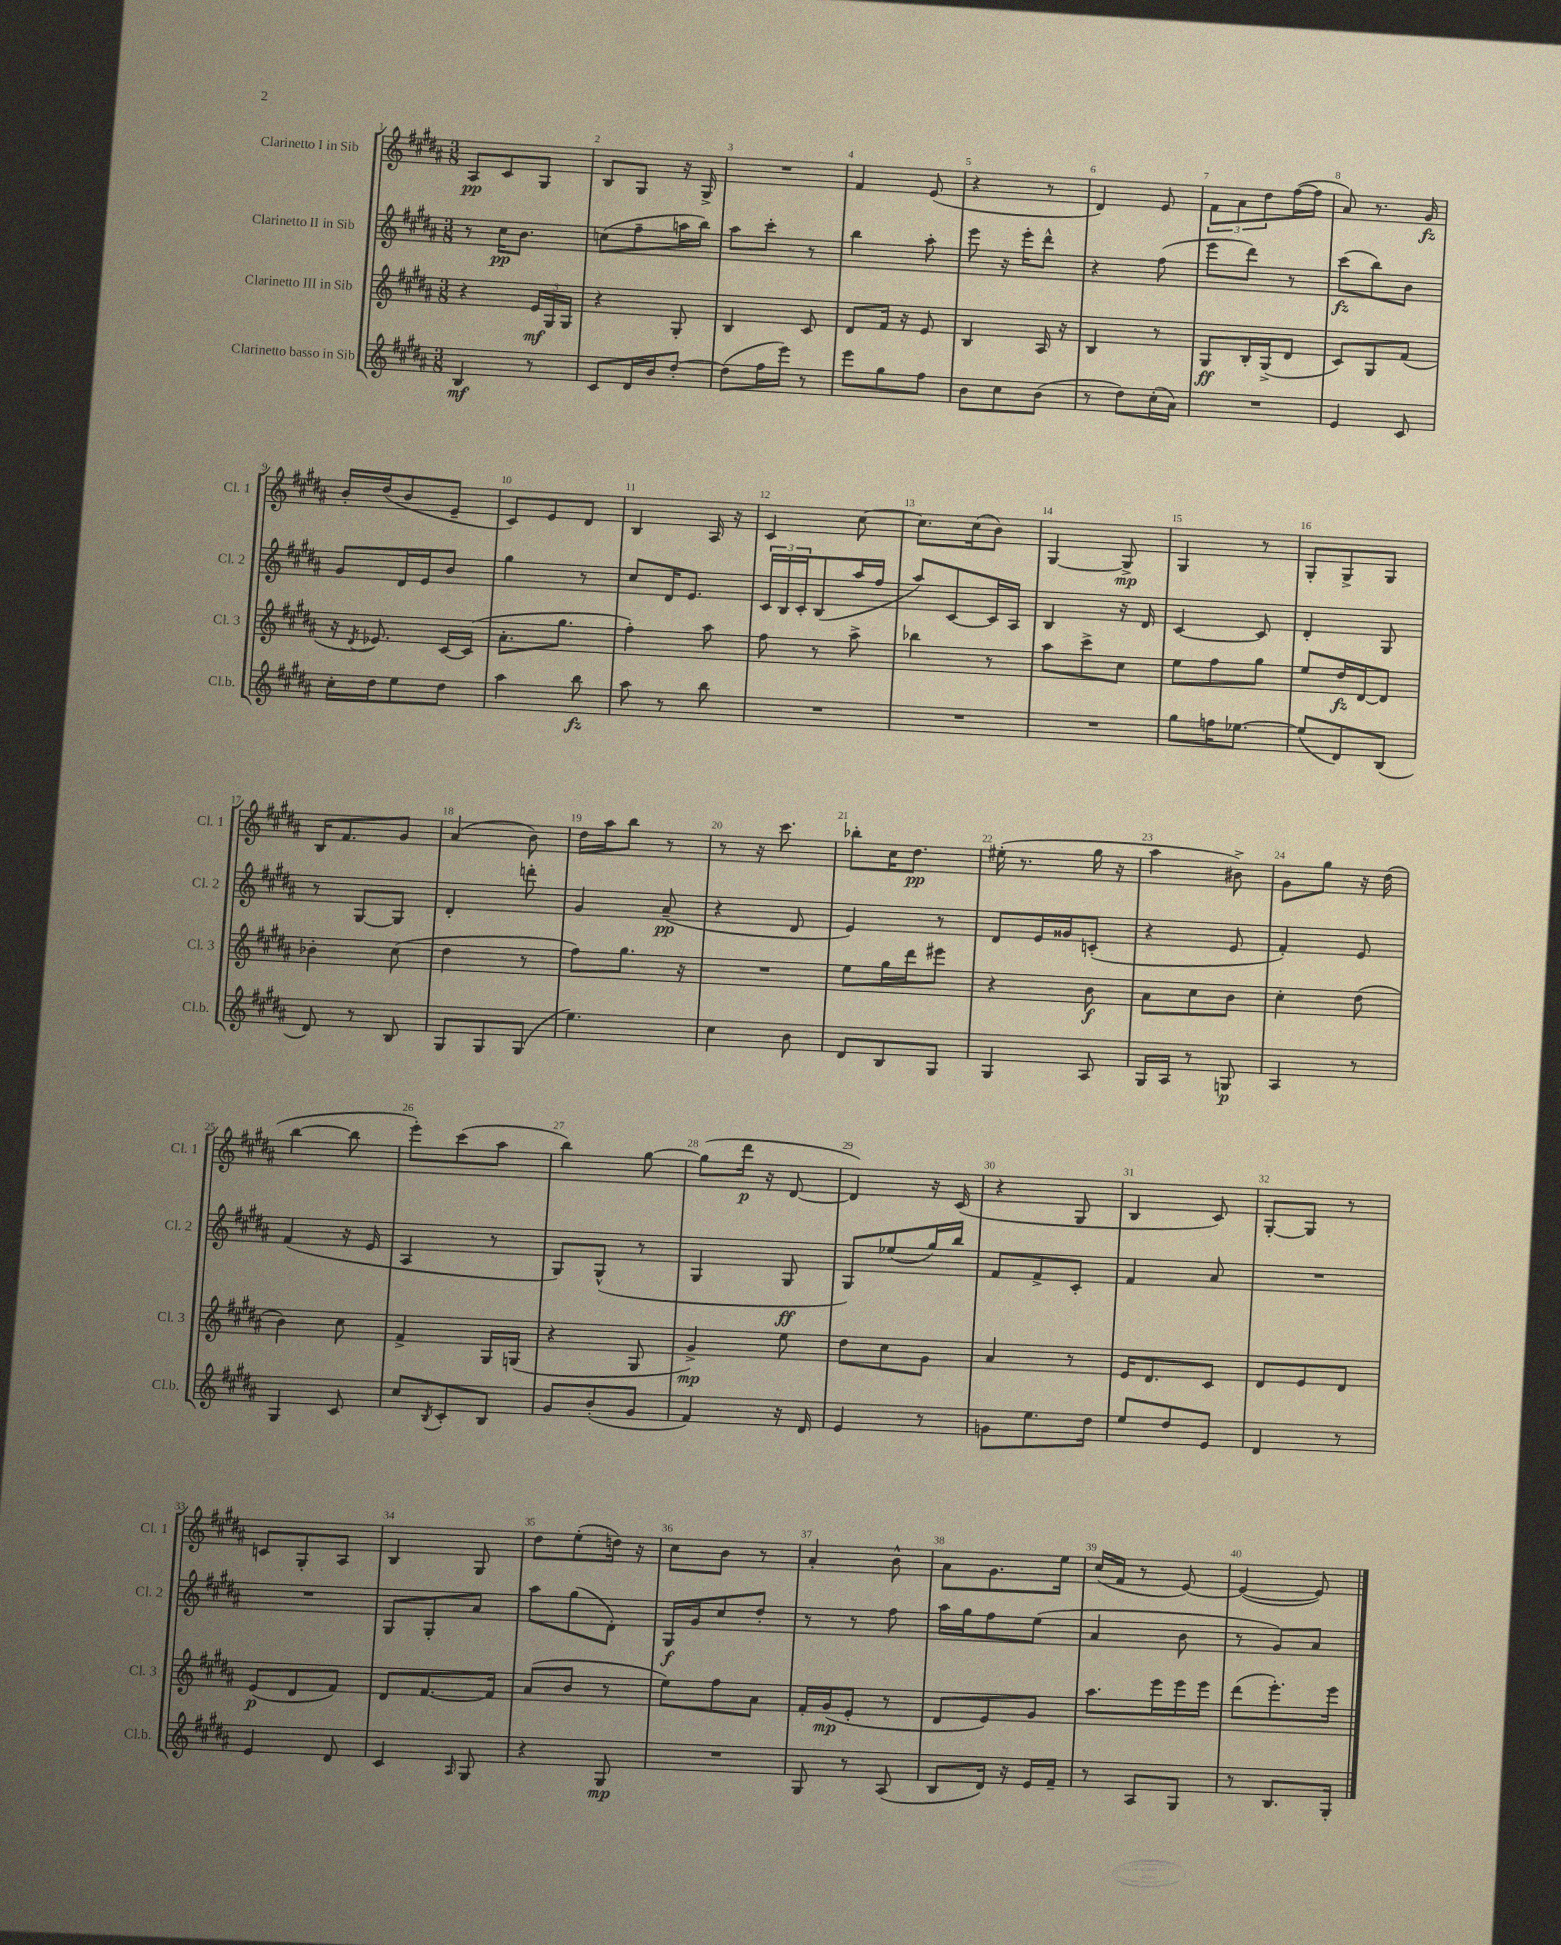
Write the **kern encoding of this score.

**kern	**kern	**kern	**kern
*staff4	*staff3	*staff2	*staff1
*clefG2	*clefG2	*clefG2	*clefG2
*k[f#c#g#d#a#]	*k[f#c#g#d#a#]	*k[f#c#g#d#a#]	*k[f#c#g#d#a#]
*M3/8	*M3/8	*M3/8	*M3/8
4B/	4r	8r	8A#/L
.	.	16cc#\LK	8c#/
.	.	8.b\J	.
8r	24e/LL	.	8G#/J
.	24G#/	.	.
.	24G#/JJ	.	.
=	=	=	=
8c#/L	4r	(8cc\L	8B/L
16d#/L	.	8ff#~\	8G#/J
16b/J	.	.	.
[8dd#'/J	8G#'/	16aa\L	16r
.	.	16bb\JJ)	16G#^/
=	=	=	=
(8dd#\]L	4B/	8aa#\L	4.r
16ff#\L	.	8ccc#'\J	.
16eee\JJ)	.	.	.
8r	8c#/	8r	.
=	=	=	=
8eee\L	8d#/L	4bb\	4f#/
8gg#\	16f#/Jk	.	.
.	16r	.	.
8ff#\J	8e/	8aa#'\	(8e/
=	=	=	=
8b\L	4B/	8eee\	4r
8cc#\	.	16r	.
.	.	16eee'\LK	.
(8b\J	16A#/	8ddd#^^\J	8r
.	16r	.	.
=	=	=	=
8r	4B/	4r	4d#/)
8dd#\L)	.	.	.
(16cc#'\L	8r	(8ff#\	8e/
16a#\JJ)	.	.	.
=	=	=	=
4.r	8G#/L	8eee\L	12f#\L
.	.	.	12a#\
.	16B'/L	8ddd#\J)	.
.	.	.	12dd#\
.	(16G#^/J	.	.
.	8d#/J	8r	([16ff#\L
.	.	.	16ff#\]JJ
=	=	=	=
4e/	8c#/L)	(8ccc#\L	8a#/)
.	8G#/	8bb\)	8.r
8c#/	(8f#/J	8b\J	.
.	.	.	16g#/
=	=	=	=
16cc#'\LL	16r	8g#/L	16b'/LL
.	8qd#/	.	.
16dd#\J	8.e-/)	.	(16dd#/J
8ee\	.	16d#/L	8b/
.	.	16e/J	.
8dd#\J	[16c#/LL	8b/J	8e~/J
.	(16c#/]JJ	.	.
=	=	=	=
4aa#\	8.a#'\L	4gg#\	8c#/L)
.	.	.	8e/
.	8.gg#\J	.	.
8bb\	.	8r	8d#/J
=	=	=	=
8aa#\	4ff#'\)	8cc#/L	4B/
8r	.	16d#/K	.
.	.	8.e/J	.
8bb\	8aa#\	.	16A#/
.	.	.	16r
=	=	=	=
4.r	8ff#\	24c#/LL	4c#/
.	.	24B/	.
.	.	24c#'/J	.
.	8r	(8B/	.
.	8aa#^\	16aa#/L	[8cc#\
.	.	16ff#/JJ	.
=	=	=	=
4.r	4bb-\	8aa#/L)	8.cc#\]L
.	.	[8c#/	.
.	.	.	(16cc#\k
.	8r	16c#/]L	8b\J)
.	.	16A#/JJ	.
=	=	=	=
4.r	8aa#\L	4B/	[4G#/
.	8ccc#^\	.	.
.	8cc#\J	16r	8G#^/]
.	.	16d#/	.
=	=	=	=
8gg#\L	8ee\L	[4c#/	4G#/
16ff\K	8ff#\	.	.
[8.ee-\J	.	.	.
.	8gg#\J	8c#/]	8r
=	=	=	=
(8ee-/]L	8ee/L	4d#'/	8G#'/L
8d#/)	16dd#/L	.	8G#^/
.	[16d#/J	.	.
(8B/J	8d#/]J	8G#/	8G#/J
=	=	=	=
8d#/)	4b-'\	8r	16B/LK
.	.	.	8.f#/
8r	.	[8G#/L	.
8B/	(8cc#\	8G#/]J	8g#/J
=	=	=	=
8G#/L	4dd#\	4d#'/	(4a#/
8G#/	.	.	.
(8G#/J	8r	8ddd'\	8b\)
=	=	=	=
4.ee\)	8ff#\L)	4g#/	16dd#\LL
.	.	.	16aa#\J
.	8.gg#\J	.	8bb\J
.	.	(8a#~/	8r
.	16r	.	.
=	=	=	=
4cc#\	4.r	4r	8r
.	.	.	16r
.	.	.	8.ccc#\
8b\	.	8d#/	.
=	=	=	=
8d#/L	8ee\L	4e/)	8bb-'\L
8B/	16gg#\L	.	16cc#\K
.	16ddd#\J	.	8.dd#\J
8G#/J	8eee#\J	8r	.
=	=	=	=
4G#/	4r	8d#/L	(16ee#'\
.	.	.	8.r
.	.	16e/L	.
.	.	16g##/J	.
8A#/	8b\	(8c'/J	16gg#\
.	.	.	16r
=	=	=	=
16G#/LL	8a#\L	4r	4aa#\
16A#/JJ	.	.	.
8r	8cc#\	.	.
8G/	8b\J	8e/	8b#^\)
=	=	=	=
4A#/	4cc#'\	4f#'/)	8g#\L
.	.	.	8gg#\J
8r	(8dd#\	8e/	16r
.	.	.	(16dd#\
=	=	=	=
4G#/	4b\)	(4f#/	[4bb\
8c#/	8cc#\	16r	8bb\]
.	.	16e/	.
=	=	=	=
8cc#/L	4f#^/	4A#/	8eee'\L)
8qB/	.	.	.
8c#'/	.	.	(8ccc#\
8B/J	16G#/LL	8r	8aa#\J
.	(16G/JJ	.	.
=	=	=	=
8g#/L	4r	8G#/L)	4bb\)
(8b'/	.	(8G#^^/J	.
8g#/J	8G#/	8r	[8gg#\
=	=	=	=
4f#/)	4g#^/)	4G#/	(8gg#\]L
.	.	.	16ddd#\Jk
.	.	.	16r
16r	8ee\	8G#/	[8d#/
16d#/	.	.	.
=	=	=	=
4e/	8dd#\L	8G#/L)	4d#/])
.	8cc#\	(8ee-/	.
8r	8g#\J	16gg#/L)	16r
.	.	16bb/JJ	(16c#/
=	=	=	=
8g\L	4a#/	8f#/L	4r
8.ee\	.	8f#^/	.
.	8r	8c#'/J	8G#/
16dd#\Jk	.	.	.
=	=	=	=
8ee/L	16e/LK	4f#/	4B/
.	8.d#/	.	.
8dd#/	.	.	.
8e/J	8c#/J	8a#/	8c#/)
=	=	=	=
4d#/	8d#/L	4.r	[8G#'/L
.	8e/	.	8G#/]J
8r	8d#/J	.	8r
=	=	=	=
4e/	(8e/L	4.r	8c/L
.	8d#/	.	8G#'/
8d#/	8f#/J)	.	8A#/J
=	=	=	=
4c#/	8d#/L	8G#/L	4B/
.	[8.f#/	8G#'/	.
16qqA#/	.	.	.
8G#/	.	8a#/J	8G#/
.	16f#/]Jk	.	.
=	=	=	=
4r	(8a#/L	8aa#\L	8dd#\L
.	8b/J	(8gg#\	(8ee'\
8G#/	8r	8d#'\J)	16dd\Jk)
.	.	.	16r
=	=	=	=
4.r	8ee\L)	16G#/LL	8cc#\L
.	.	16g#/J	.
.	8ff#\	8cc#/	8b\J
.	8a#\J	8dd#'/J	8r
=	=	=	=
8G#/	16f#'/LL	8r	4a#'/
.	(16g#/J	.	.
8r	8e'/J	8r	.
(8A#/	8r	8ff#\	8b^^\
=	=	=	=
8B/L	8d#/L	16aa#\LL	8a#\L
.	.	16gg#\J	.
16d#/Jk)	8e/)	8ff#\	8.g#\
16r	.	.	.
16e/LL	8g#/J	(8ee\J	.
16f#~/JJ	.	.	16ee\Jk
=	=	=	=
8r	8.aa#\L	4a#/	(16cc#/LL
.	.	.	16f#/JJ
8A#/L	.	.	8r
.	16eee\L	.	.
8G#/J	16eee\	8b\	[8e/)
.	16eee\JJ	.	.
=	=	=	=
8r	(8ddd#\L	8r	(4e/_
8.B/L	8.eee'\)	8g#/L)	.
.	.	8a#/J	8e/])
16G#'/Jk	16eee\Jk	.	.
==	==	==	==
*-	*-	*-	*-
